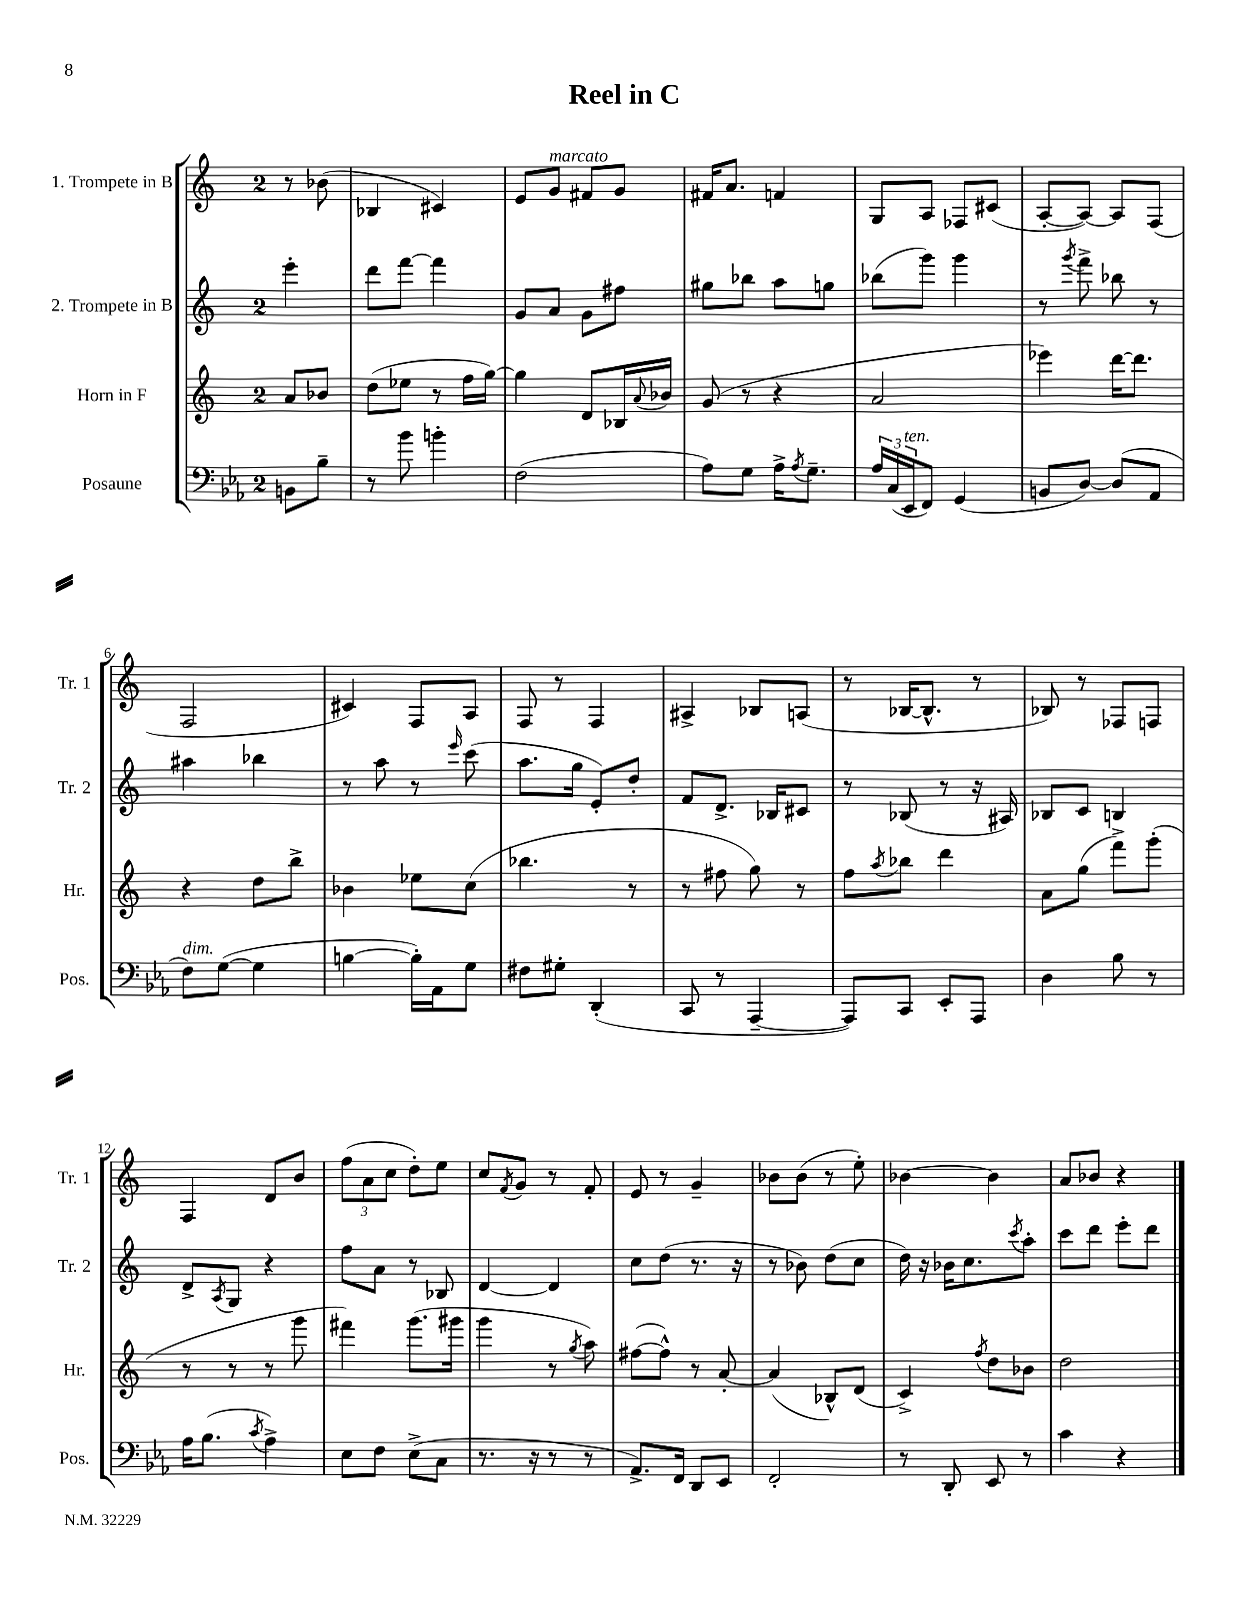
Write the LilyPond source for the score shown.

\header { title = "Reel in C" }
<<
\new StaffGroup <<
\new Staff = "s0" \with { instrumentName = "1. Trompete in B" shortInstrumentName = "Tr. 1" } {
    \clef treble \key c \major \once \override Staff.TimeSignature.style = #'single-digit \time 2/4 \partial 4
    r8 bes'8( |
    bes4 cis'4) |
    e'8 g'8^\markup { \italic "marcato" } fis'8 g'8 |
    fis'16 a'8. f'4 |
    g8 a8 fes8 cis'8( |
    a8~-. a8~) a8 f8( |
    f2 |
    cis'4) f8 a8 |
    f8 r8 f4 |
    ais4-> bes8 a8( |
    r8 bes16~ bes8.-^ r8 |
    bes8) r8 fes8 f8 |
    f4 d'8 b'8 |
    \tuplet 3/2 { f''8( a'8 c''8 } d''8-.) e''8 |
    c''8 \acciaccatura { f'8 } g'8 r8 f'8-. |
    e'8 r8 g'4-- |
    bes'8 bes'8( r8 e''8-.) |
    bes'4~ bes'4 |
    a'8 bes'8 r4 \bar "|." |
}
\new Staff = "s1" \with { instrumentName = "2. Trompete in B" shortInstrumentName = "Tr. 2" } {
    \clef treble \key c \major \once \override Staff.TimeSignature.style = #'single-digit \time 2/4 \partial 4
    e'''4-. |
    d'''8 f'''8~ f'''4 |
    g'8 a'8 g'8 fis''8 |
    gis''8 bes''8 a''8 g''8 |
    bes''8( g'''8) g'''4 |
    r8 \acciaccatura { g'''8 } f'''8-> bes''8 r8 |
    ais''4 bes''4 |
    r8 a''8 r8 \grace { e'''16 } c'''8( |
    a''8. g''16 e'8-.) d''8-. |
    f'8 d'8.-> bes16 cis'8 |
    r8 bes8( r8 r16 ais16) |
    bes8 c'8 b4 |
    d'8-> \acciaccatura { a8 } g8 r4 |
    f''8 a'8 r8 bes8 |
    d'4~ d'4 |
    c''8 d''8( r8. r16 |
    r8 bes'8) d''8( c''8 |
    d''16) r16 bes'16 c''8. \acciaccatura { c'''8 } a''8-. |
    c'''8 d'''8 e'''8-. d'''8 \bar "|." |
}
\new Staff = "s2" \with { instrumentName = "Horn in F" shortInstrumentName = "Hr." } {
    \clef treble \key c \major \once \override Staff.TimeSignature.style = #'single-digit \time 2/4 \partial 4
    a'8 bes'8 |
    d''8( ees''8 r8 f''16 g''16~) |
    g''4 d'8 bes16 \appoggiatura { a'8 } bes'16 |
    g'8( r8 r4 |
    a'2 |
    ees'''4) d'''16~ d'''8. |
    r4 d''8 b''8-> |
    bes'4 ees''8 c''8( |
    bes''4. r8 |
    r8 fis''8 g''8) r8 |
    f''8 \acciaccatura { a''8 } bes''8 d'''4 |
    a'8 g''8( f'''8->) g'''8-.( |
    r8 r8 r8 g'''8 |
    fis'''4) g'''8.( gis'''16 |
    g'''4 r8 \acciaccatura { g''8 } a''8) |
    fis''8~( fis''8-^) r8 a'8~-. |
    a'4( bes8-^) d'8( |
    c'4->) \acciaccatura { f''8 } d''8 bes'8 |
    d''2 \bar "|." |
}
\new Staff = "s3" \with { instrumentName = "Posaune" shortInstrumentName = "Pos." } {
    \clef bass \key ees \major \once \override Staff.TimeSignature.style = #'single-digit \time 2/4 \partial 4
    b,8 bes8-- |
    r8 bes'8 b'4-. |
    f2( |
    aes8) g8 aes16-> \acciaccatura { aes8 } g8.-- |
    \tuplet 3/2 { aes16 c16( ees,16^\markup { \italic "ten." } } f,8) g,4( |
    b,8 d8~) d8( aes,8 |
    f8^\markup { \italic "dim." }) g8~( g4 |
    b4~ b16-.) aes,16 g8 |
    fis8 gis8-. d,4-.( |
    c,8 r8 aes,,4~-- |
    aes,,8) c,8 ees,8-. aes,,8 |
    d4 bes8 r8 |
    aes16 bes8.( \acciaccatura { c'8 } aes4->) |
    ees8 f8 ees8->( c8 |
    r8. r16 r8 r8 |
    aes,8.->) f,16 d,8 ees,8 |
    f,2-. |
    r8 d,8-. ees,8 r8 |
    c'4 r4 \bar "|." |
}
>>
>>
